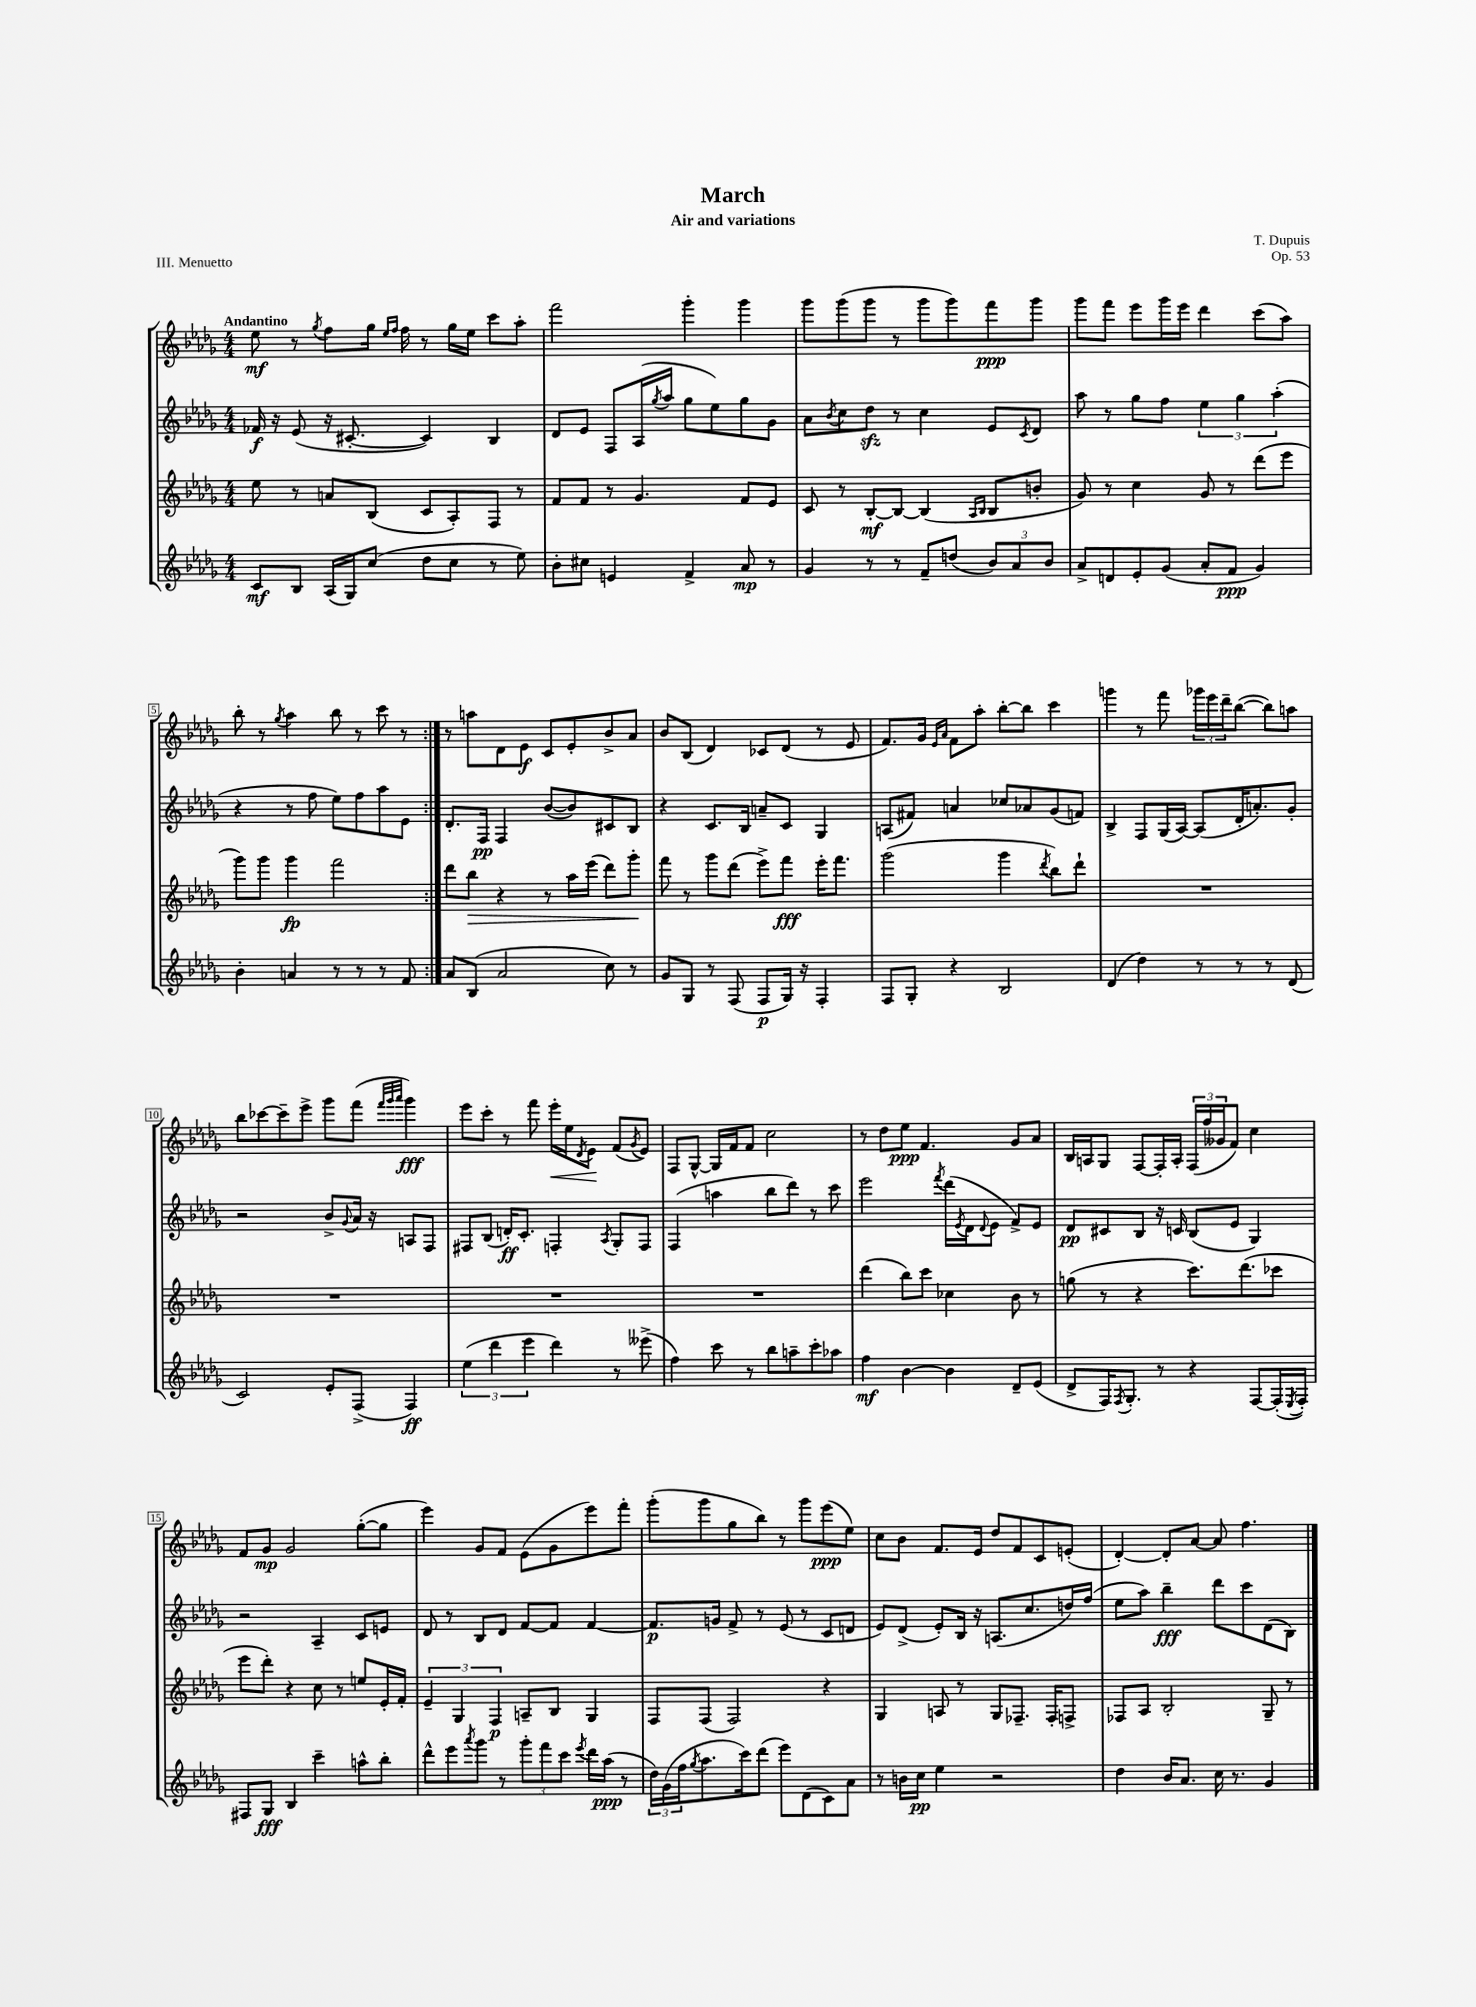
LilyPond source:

\header { title = "March" composer = "T. Dupuis" subtitle = "Air and variations" opus = "Op. 53" piece = "III. Menuetto" }
<<
\new StaffGroup <<
\new Staff = "s0" {
    \clef treble \key des \major \numericTimeSignature \time 4/4 \tempo "Andantino"
    \repeat volta 2 { ees''8\mf r8 \acciaccatura { ges''8 } f''8 ges''16 \grace { ees''16 f''16 } f''16 r8 ges''16 ees''16 c'''8 aes''8-. |
    f'''2 ges'''4-. ges'''4 |
    ges'''8 ges'''8( ges'''8 r8 ges'''8 ges'''8) f'''8\ppp ges'''8 |
    ges'''8 f'''8 ees'''8 ges'''16 ees'''16 des'''4 c'''8( aes''8) |
    bes''8-. r8 \acciaccatura { ges''8 } aes''4 bes''8 r8 c'''8 r8 | }
    r8 a''8 des'8 ees'8\f c'8 ees'8-. bes'8-> aes'8 |
    bes'8 bes8( des'4) ces'8 des'8( r8 ees'8 |
    f'8.) ges'16 \grace { ees'16 aes'16 } f'8 aes''8-. bes''8~-. bes''8 c'''4 |
    g'''4 r8 f'''8 \tuplet 3/2 { ges'''16 ees'''16 des'''16-- } bes''8~( bes''8) a''8 |
    bes''8 ces'''8~ ces'''8-- ees'''8-> ges'''8 f'''8( \grace { f'''32 ges'''32 aes'''32 } ges'''4\fff) |
    ees'''8 c'''8-. r8 f'''8 ees'''16-.\< ees''16 \acciaccatura { des'8 } ees'8\! f'8( \acciaccatura { ges'8 } ees'8) |
    f8 ges8~-^ ges16 f'16 f'8 c''2 |
    r8 des''8 ees''8\ppp f'4. ges'8 aes'8 |
    bes16 a16 ges8 f8~ f16-. a16-. \tuplet 3/2 { f16( f''16 geses'16 } f'8) c''4 |
    f'8 ges'8\mp ges'2 ges''8~-.( ges''8 |
    ees'''4) ges'8 f'8 ees'8( ges'8 ees'''8) f'''8-. |
    ges'''8-.( ges'''8 ges''8 bes''8) r8 ges'''8 ees'''8\ppp( ees''8) |
    c''8 bes'8 f'8. ees'16 des''8 f'8 c'8 e'8-.( |
    des'4~-.) des'8-. aes'8~ aes'8 f''4. \bar "|." |
}
\new Staff = "s1" {
    \clef treble \key des \major \numericTimeSignature \time 4/4
    \repeat volta 2 { fes'16\f r16 ees'8( r16 cis'8.~-. cis'4) bes4 |
    des'8 ees'8 f8 aes16( \acciaccatura { ges''8 } aes''16 ges''8 ees''8) ges''8 ges'8 |
    aes'8 \acciaccatura { bes'8 } c''8 des''8\sfz r8 c''4 ees'8 \acciaccatura { c'8 } des'8 |
    aes''8 r8 ges''8 f''8 \tuplet 3/2 { ees''4 ges''4 aes''4-.( } |
    r4 r8 f''8 ees''8) f''8 aes''8 ees'8 | }
    des'8.-. f16\pp f4 bes'8~( bes'8) cis'8 bes8 |
    r4 c'8. bes16 a'8-- c'8 ges4 |
    a8( fis'8) a'4 ces''8 aes'8 ges'8( f'8) |
    bes4-> f8 ges16( aes16~) aes8( des'16-. a'8.-.) ges'8-. |
    r2 bes'8-> \appoggiatura { ges'8 } aes'16 r16 a8 f8 |
    fis8 bes8( d'16-.\ff) c'8.-. f4-. \acciaccatura { aes8 } ges8-. f8 |
    f4( a''4 bes''8 des'''8) r8 c'''8 |
    ees'''2 \acciaccatura { f'''8 } des'''16( \acciaccatura { ees'8 } des'16 \appoggiatura { des'8 } ees'8 f'8->) ees'8 |
    des'8\pp cis'8 bes8 r16 c'16 bes8( ees'8 ges4) |
    r2 aes4-- c'8 e'8 |
    des'8 r8 bes8 des'8 f'8~ f'8 f'4~ |
    f'8.\p g'16 f'8-> r8 ees'8( r8 c'8 d'8 |
    ees'8) des'8->( ees'8-.) bes16 r16 a8.( c''8. d''16) f''16( |
    ees''8 aes''8) bes''4--\fff des'''8 c'''8 des'8( bes8) \bar "|." |
}
\new Staff = "s2" {
    \clef treble \key des \major \numericTimeSignature \time 4/4
    \repeat volta 2 { ees''8 r8 a'8 bes8( c'8 aes8-.) f8 r8 |
    f'8 f'8 r8 ges'4. f'8 ees'8 |
    c'8 r8 bes8~-.\mf bes8~ bes4( \grace { aes16 bes16 } bes8 b'8-. |
    ges'8) r8 c''4 ges'8 r8 des'''8( ees'''8 |
    ges'''8) ges'''8 ges'''4\fp f'''2 | }
    des'''8 bes''8\> r4 r8 aes''16 ees'''16( des'''8) ges'''8-.\! |
    f'''8 r8 ges'''8 des'''8( ees'''8->) f'''8\fff ees'''16-. f'''8. |
    ges'''2( ges'''4 \acciaccatura { des'''8 } bes''8) des'''8-! |
    R1 |
    R1 |
    R1 |
    R1 |
    des'''4( bes''8) c'''8 ces''4 bes'8 r8 |
    g''8( r8 r4 c'''8.) des'''8.( ces'''8 |
    ees'''8 des'''8-.) r4 c''8 r8 e''8 ees'16-. f'16-. |
    \tuplet 3/2 { ees'4-- ges4 f4\p } a8-- bes8 ges4 |
    f8 f8( f2) r4 |
    ges4 a8 r8 ges8 fes8.-- fes16-. f8-> |
    fes8 aes8 bes2-. ges8-- r8 \bar "|." |
}
\new Staff = "s3" {
    \clef treble \key des \major \numericTimeSignature \time 4/4
    \repeat volta 2 { c'8\mf bes8 aes16( ges16) c''8( des''8 c''8 r8 ees''8) |
    bes'8-. cis''8 e'4 f'4-> aes'8\mp r8 |
    ges'4 r8 r8 f'8-- d''8( \tuplet 3/2 { bes'8) aes'8 bes'8 } |
    aes'8-> d'8 ees'8-. ges'8( aes'8-. f'8\ppp ges'4) |
    bes'4-. a'4 r8 r8 r8 f'8 | }
    aes'8 bes8( aes'2 c''8) r8 |
    ges'8 ges8 r8 f8( f8\p ges16) r16 f4-. |
    f8 ges8-. r4 bes2 |
    des'4( des''4) r8 r8 r8 des'8( |
    c'2) ees'8-. f8->( f4\ff) |
    \tuplet 3/2 { ees''4( des'''4 ees'''4 } des'''4) r8 eeses'''8->( |
    f''4) c'''8 r8 bes''8 a''8-- c'''8-. aes''8 |
    f''4\mf bes'4~ bes'4 des'8-- ees'8( |
    des'8-> f16) \acciaccatura { f8 } ges8.-. r8 r4 f8~ f16-.( \acciaccatura { ees8 } f16-.) |
    fis8 ges8\fff bes4 c'''4-- a''8-^ bes''8-. |
    des'''8-^ ees'''8 \acciaccatura { aes'''8 } ges'''8 r8 \tuplet 3/2 { ges'''8-. f'''8 c'''8 } \acciaccatura { ees'''8 } des'''16 aes''16\ppp( r8 |
    \tuplet 3/2 { des''16) ges'16( f''16 } \acciaccatura { ges''8 } aes''8. c'''16) des'''8( ees'''8) des'8( c'8) aes'8 |
    r8 b'16 c''16\pp ees''4 r2 |
    des''4 bes'16 aes'8. c''16 r8. ges'4 \bar "|." |
}
>>
>>
\layout { \context { \Score \override BarNumber.stencil = #(make-stencil-boxer 0.1 0.3 ly:text-interface::print) } }
